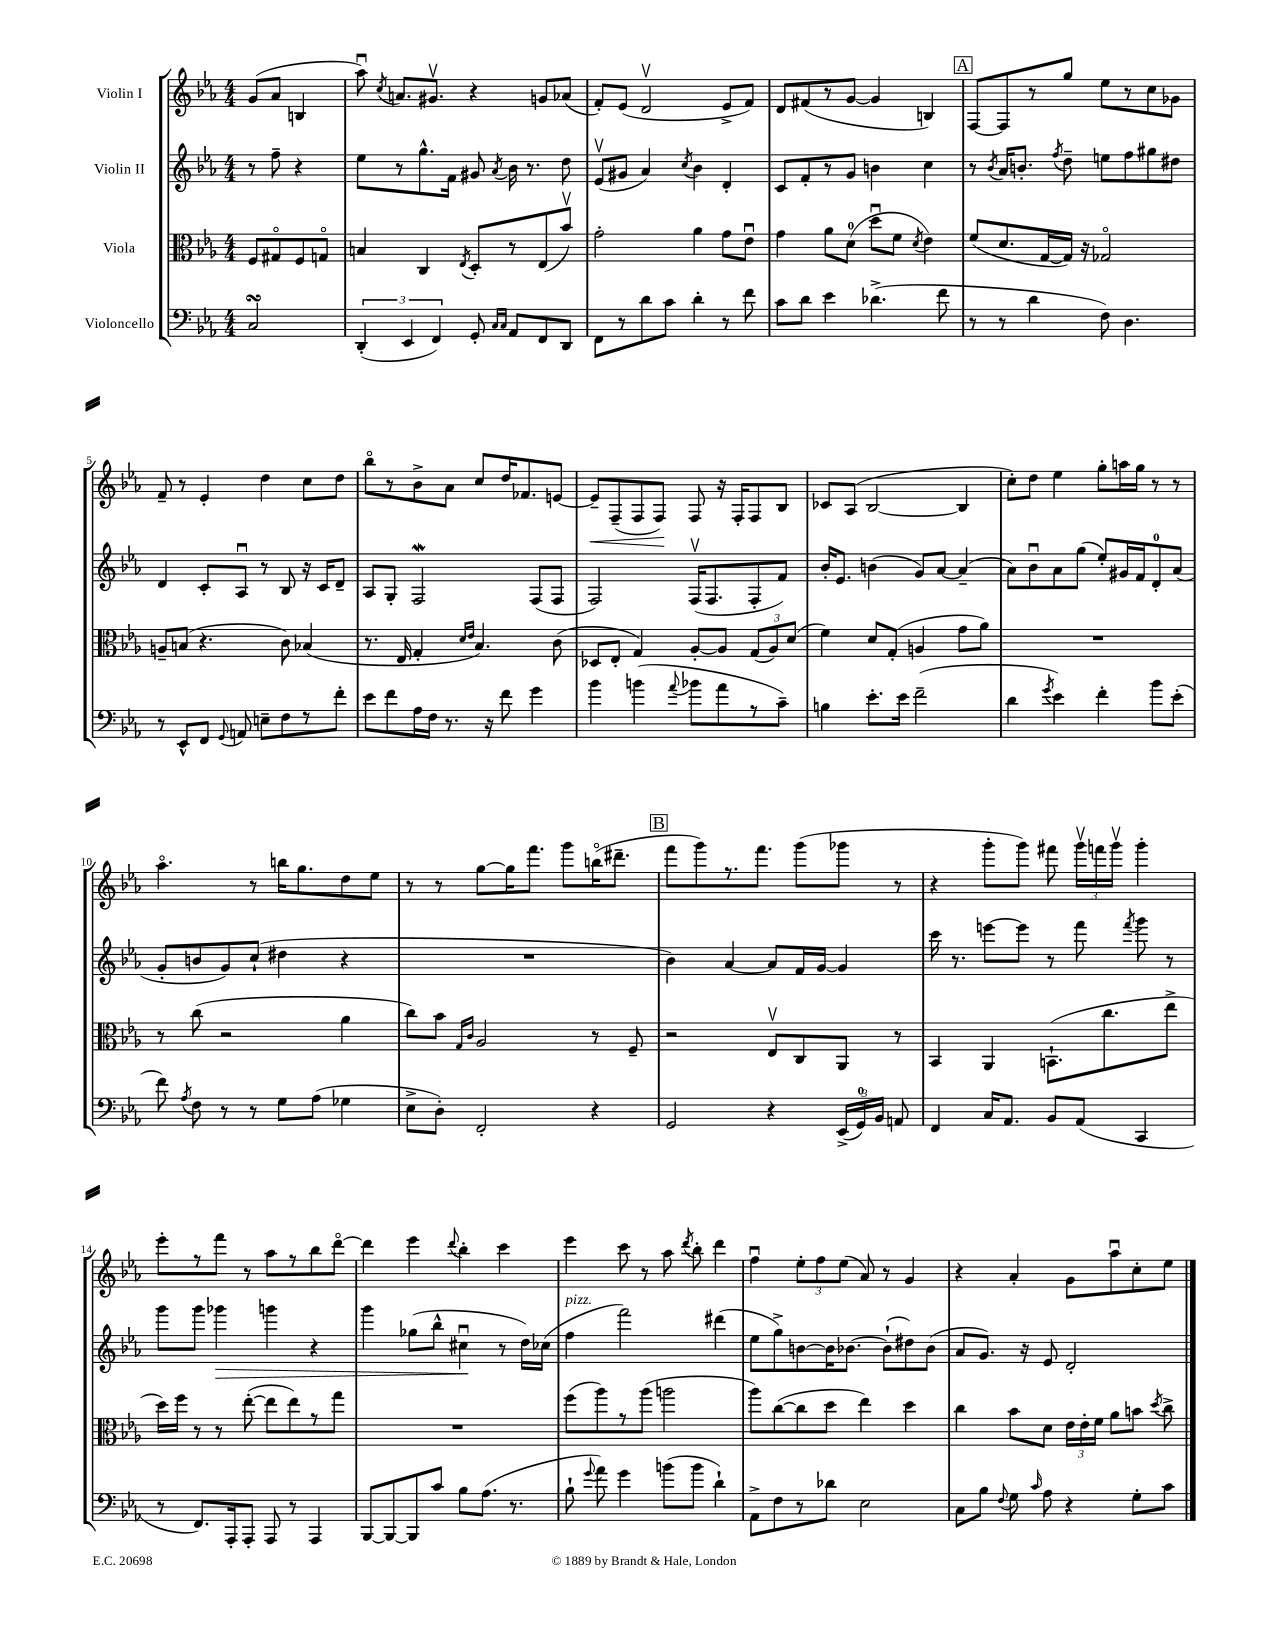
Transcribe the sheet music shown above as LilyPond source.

<<
\new StaffGroup <<
\new Staff = "s0" \with { instrumentName = "Violin I" } {
    \clef treble \key ees \major \numericTimeSignature \time 4/4 \partial 2
    \autoBeamOff g'8[( aes'8] b4 |
    aes''8\downbow) \acciaccatura { c''8 } a'8.[ gis'8.]\upbow r4 g'8[ aes'8]( |
    f'8[-.) ees'8]( d'2\upbow ees'8[-> f'8]) |
    d'8[ fis'8( r8 g'8]~ g'4 b4) |
    \mark \markup { \box "A" } f8[~ f8 r8 g''8] ees''8[ r8 c''8 ges'8] |
    f'8-- r8 ees'4-. d''4 c''8[ d''8] |
    bes''8[\flageolet r8 bes'8-> aes'8] c''8[ d''16 fes'8. e'8]~ |
    e'8[--\< f8--( f8 f8]\!) f8 r16 f16[-. f8 bes8] |
    ces'8[ aes8]( bes2~ bes4 |
    c''8[-.) d''8] ees''4 g''8[-. a''16 g''16] r8 r8 |
    aes''4.\flageolet r8 b''16[ g''8. d''8 ees''8] |
    r8 r8 g''8[~ g''16 f'''8.] g'''8[ b''16\flageolet( dis'''8.]-- |
    \mark \markup { \box "B" } f'''8[ g'''8) r8. f'''8.] g'''8[( ges'''8] r8 |
    r4 g'''8[-. g'''8]) fis'''8 \tuplet 3/2 { g'''16[\upbow f'''16 g'''16]\upbow } g'''4-. |
    ees'''8[-. r8 f'''8] r8 aes''8[ r8 bes''8 d'''8]~\flageolet |
    d'''4 ees'''4 \appoggiatura { d'''8 } bes''4-. c'''4 |
    ees'''4 c'''8 r8 aes''8 \acciaccatura { d'''8 } bes''8-. d'''4 |
    f''4\downbow \tuplet 3/2 { ees''8[-. f''8 ees''8]( } aes'8) r8 g'4 |
    r4 aes'4-. g'8[ aes''8\downbow c''8-. ees''8] \bar "|." |
}
\new Staff = "s1" \with { instrumentName = "Violin II" } {
    \clef treble \key ees \major \numericTimeSignature \time 4/4 \partial 2
    \autoBeamOff r8 f''8-- r4 |
    ees''8[ r8 g''8.-^ f'16] gis'8 \acciaccatura { aes'8 } bes'16 r8. d''8 |
    ees'8[\upbow( gis'8] aes'4) \acciaccatura { c''8 } bes'4 d'4-. |
    c'8[ f'8-. r8 g'8] b'4 c''4 |
    \mark \markup { \box "A" } r8 \acciaccatura { bes'8 } aes'16[ b'8.]-. \acciaccatura { f''8 } d''8-- e''8[ f''8 gis''8 dis''8] |
    d'4 c'8[-. aes8]\downbow r8 bes8 r16 c'16[ d'8]-- |
    aes8[ g8]-. f2\mordent f8[( f8] |
    f2) f16[\upbow( f8. f8-. f'8]) |
    bes'16[-. ees'8.] b'4( g'8[) aes'8]~ aes'4--( |
    aes'8[) bes'8\downbow aes'8 g''8]( ees''8[-.) gis'16 f'16 d'8-0-. aes'8]( |
    g'8[-. b'8 g'8) c''8]-!( dis''4 r4 |
    R1 |
    \mark \markup { \box "B" } bes'4) aes'4~ aes'8[ f'16 g'16]~ g'4 |
    c'''16 r8. e'''8[~ e'''8] r8 f'''8 \acciaccatura { f'''8 } g'''8 r8 |
    g'''8[ g'''8] ges'''4\> g'''4 r4 |
    g'''4 ges''8[( bes''8]-^ cis''4\downbow\! r8 d''16[) ces''16]( |
    f''4^\markup { \italic "pizz." } f'''2) dis'''4( |
    ees''8[ g''8->) b'8~ b'16 bes'8.]~ bes'8[-!( dis''8) bes'8]( |
    aes'8[ g'8.]) r16 ees'8 d'2-. \bar "|." |
}
\new Staff = "s2" \with { instrumentName = "Viola" } {
    \clef alto \key ees \major \numericTimeSignature \time 4/4 \partial 2
    \autoBeamOff f8[ gis8\flageolet f8 g8]\flageolet |
    b4 c4 \acciaccatura { ees8 } d8[-. r8 ees8( bes'8]\upbow) |
    g'2-. aes'4 g'8[ ees'8]\downbow |
    g'4 aes'8[ d'8]-0( d''8[\downbow f'8] \acciaccatura { d'8 } ees'4) |
    \mark \markup { \box "A" } f'8[( d'8. g16~ g16]) r16 ges2\flageolet |
    a8[-- b8]( r4. c'8) bes4( |
    r8. ees16 g4-. \grace { d'16[ ees'16] } bes4.) c'8( |
    des8[ ees8]-. g4) aes8[~-. aes8] \tuplet 3/2 { g8[( aes8) d'8]( } |
    f'4) d'8[ g8]-.( a4 g'8[ aes'8]) |
    R1 |
    r8 c''8( r2 aes'4 |
    c''8[) bes'8] \grace { g16[ c'16] } aes2 r8 f8-- |
    \mark \markup { \box "B" } r2 ees8[\upbow c8 aes,8] r8 |
    bes,4 aes,4 b,8.[-!( c''8. ees''8]-> |
    d''16[) f''16] r8 r8 ees''8~-.( ees''8[ ees''8) r8 g''8] |
    R1 |
    f''8[( aes''8) r8 aes''8]( a''2 |
    aes''8[) c''8~( c''8 d''8] ees''4) d''4 |
    c''4 bes'8[ d'8] \tuplet 3/2 { ees'16[ ees'16-. f'16] } aes'8[ b'8] \acciaccatura { d''8 } c''8-> \bar "|." |
}
\new Staff = "s3" \with { instrumentName = "Violoncello" } {
    \clef bass \key ees \major \numericTimeSignature \time 4/4 \partial 2
    \autoBeamOff c2\turn |
    \tuplet 3/2 { d,4-.( ees,4 f,4) } g,8-. \grace { c16[ c16] } aes,8[ f,8 d,8] |
    f,8[ r8 d'8 c'8] d'4-. r8 f'8 |
    c'8[ d'8] ees'4 des'4.->( f'8 |
    \mark \markup { \box "A" } r8 r8 d'4 f8) d4. |
    r8 ees,8[-^ f,8] \appoggiatura { g,8 } a,8 e8[-- f8 r8 f'8]-. |
    ees'8[ f'8 aes16 f16] r8. r16 f'8 g'4 |
    bes'4 b'4( \appoggiatura { aes'8 } bes'8[ aes'8 r8 c'8]--) |
    b4 ees'8.[-. ees'16] f'2--( |
    d'4 \acciaccatura { g'8 } ees'4) f'4-. bes'8[ ees'8]-.( |
    f'8) \acciaccatura { aes8 } f8 r8 r8 g8[ aes8]( ges4 |
    ees8[-> d8]-.) f,2-. r4 |
    \mark \markup { \box "B" } g,2 r4 \tuplet 3/2 { ees,16[->( g,16-0) bes,16] } a,8 |
    f,4 c16[ aes,8.] bes,8[ aes,8]( c,4 |
    r8 f,8.[) aes,,16-. aes,,8]-. aes,,8 r8 aes,,4 |
    bes,,8[~ bes,,8~ bes,,8 c'8] bes8[ aes8.]( r8. |
    bes8-! \appoggiatura { g'8 } aes'8) g'4 b'8[( b'8] d'4-!) |
    aes,8[-> f8 r8 des'8] ees2 |
    c8[ bes8] \appoggiatura { f8 } g8 \grace { c'16 } aes8 r4 g8[-. c'8] \bar "|." |
}
>>
>>
